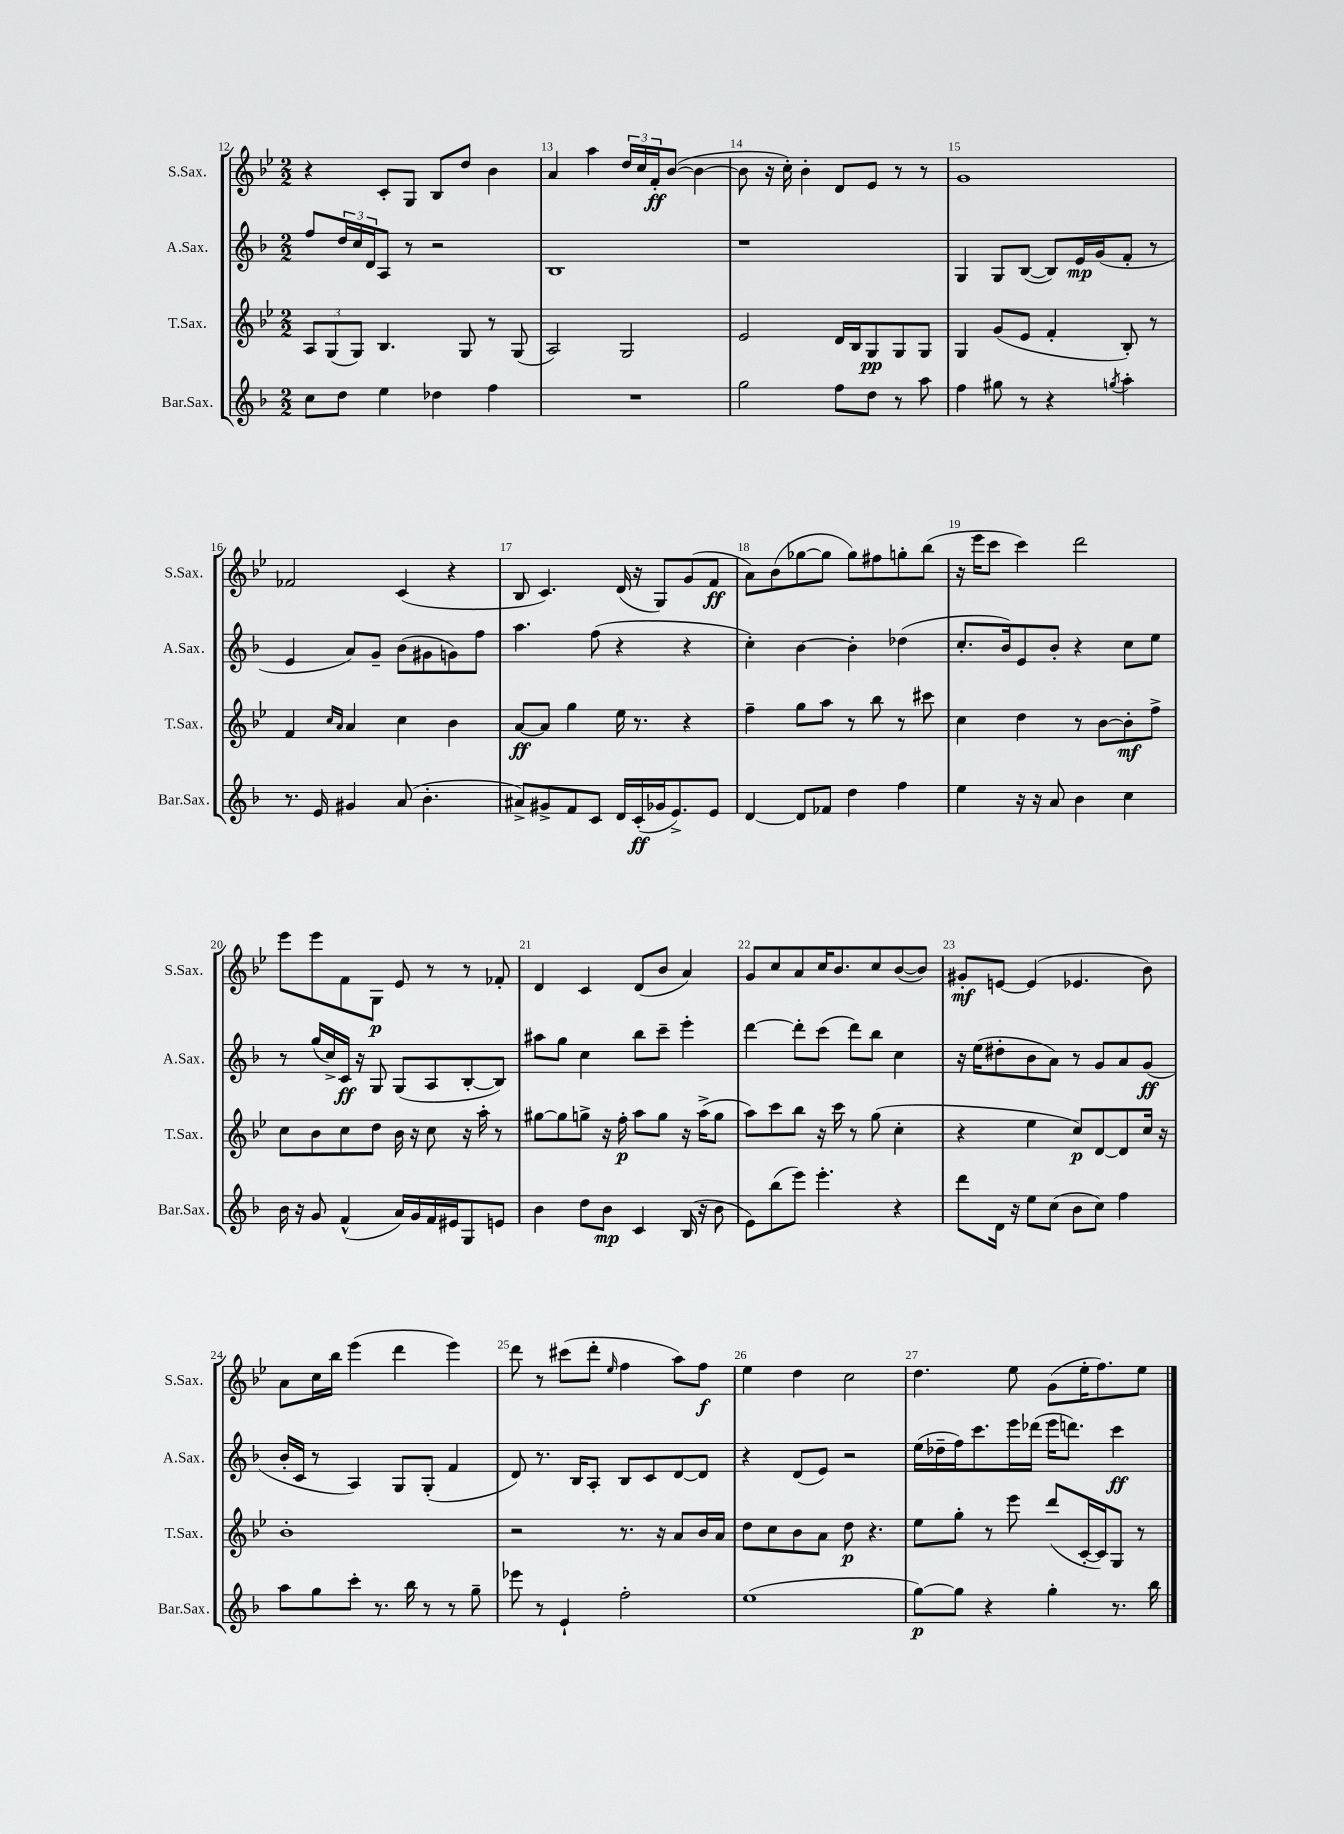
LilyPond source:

<<
\new StaffGroup <<
\new Staff = "s0" \with { instrumentName = "S.Sax." shortInstrumentName = "S.Sax." } {
    \clef treble \key bes \major \numericTimeSignature \time 2/2
    r4 c'8-. g8 bes8 d''8 bes'4 |
    a'4 a''4 \tuplet 3/2 { d''16 c''16 f'16-.\ff } bes'8~( bes'4~ |
    bes'8 r16 c''16-.) bes'4-. d'8 ees'8 r8 r8 |
    g'1 |
    fes'2 c'4( r4 |
    bes8 c'4.) d'16( r16 g8) g'8( f'8\ff |
    a'8) bes'8( ges''8~ ges''8 ges''8) fis''8 g''8-. bes''8( |
    r16 ees'''16 c'''8 c'''4) d'''2 |
    ees'''8 ees'''8 f'8 g8\p ees'8 r8 r8 fes'8-. |
    d'4 c'4 d'8( bes'8 a'4) |
    g'8 c''8 a'8 c''16 bes'8. c''8 bes'8~( bes'8) |
    gis'8-.\mf e'8~ e'4( ees'4. bes'8) |
    a'8 c''16 bes''16 ees'''4( d'''4 ees'''4) |
    d'''8 r8 cis'''8( d'''8-. \grace { ees''16 } f''4 a''8) f''8\f |
    ees''4 d''4 c''2 |
    d''4. ees''8 g'8( ees''16-. f''8.) ees''8 \bar "|." |
}
\new Staff = "s1" \with { instrumentName = "A.Sax." shortInstrumentName = "A.Sax." } {
    \clef treble \key f \major \numericTimeSignature \time 2/2
    f''8 \tuplet 3/2 { d''16 c''16 d'16 } a8 r8 r2 |
    bes1 |
    r1 |
    g4 g8 bes8~( bes8) e'16\mp g'16( f'8-. r8 |
    e'4 a'8) g'8-- bes'8( gis'8 g'8) f''8 |
    a''4. f''8( r4 r4 |
    c''4-.) bes'4~ bes'4-. des''4( |
    c''8.-. bes'16) e'8 bes'8-. r4 c''8 e''8 |
    r8 g''16( c''16->) c'16\ff r16 g8 g8( a8 bes8~-. bes8) |
    ais''8 g''8 c''4 bes''8 c'''8-- e'''4-. |
    d'''4~ d'''8-. c'''8( d'''8) bes''8 c''4 |
    r16 e''16( dis''8-. bes'8 a'8) r8 g'8 a'8 g'8\ff( |
    bes'16-. c'16 r8 a4) g8 g8-.( f'4 |
    d'8) r8. bes16 a8-. bes8 c'8 d'8~ d'8 |
    r4 d'8( e'8) r2 |
    e''16( des''16-- f''16) c'''8. e'''16 des'''16( e'''16 d'''8.) c'''4\ff \bar "|." |
}
\new Staff = "s2" \with { instrumentName = "T.Sax." shortInstrumentName = "T.Sax." } {
    \clef treble \key bes \major \numericTimeSignature \time 2/2
    \tuplet 3/2 { a8 g8( g8) } bes4. g8 r8 g8( |
    a2) g2 |
    ees'2 d'16 bes16 g8\pp g8 g8 |
    g4 g'8( ees'8 f'4-. bes8-.) r8 |
    f'4 \grace { c''16 a'16 } a'4 c''4 bes'4 |
    a'8~\ff a'8 g''4 ees''16 r8. r4 |
    f''4-- g''8 a''8 r8 bes''8 r8 cis'''8 |
    c''4 d''4 r8 bes'8~ bes'8-.\mf f''8-> |
    c''8 bes'8 c''8 d''8 bes'16 r16 c''8 r16 a''16-. r8 |
    gis''8~ gis''8 g''8-> r16 f''16-.\p a''8 g''8 r16 a''16->( g''8 |
    a''8) c'''8 bes''8 r16 c'''16 r8 g''8( c''4-. |
    r4 ees''4 c''8\p) d'8~ d'8 c''16 r16 |
    bes'1-. |
    r2 r8. r16 a'8 bes'16 a'16 |
    d''8 c''8 bes'8 a'8 d''8\p r4. |
    ees''8 g''8-. r8 ees'''8 d'''8( c'16~-. c'16) g8 r8 \bar "|." |
}
\new Staff = "s3" \with { instrumentName = "Bar.Sax." shortInstrumentName = "Bar.Sax." } {
    \clef treble \key f \major \numericTimeSignature \time 2/2
    c''8 d''8 e''4 des''4 f''4 |
    R1 |
    g''2 f''8 d''8 r8 a''8 |
    f''4 gis''8 r8 r4 \acciaccatura { g''8 } a''4-. |
    r8. e'16 gis'4 a'8( bes'4.-. |
    ais'8->) gis'8-> f'8 c'8 d'16 c'16-.\ff( ges'16 e'8.->) e'8 |
    d'4~ d'8 fes'8 d''4 f''4 |
    e''4 r16 r16 a'8 bes'4 c''4 |
    bes'16 r16 g'8 f'4-^( a'16) g'16 f'16 eis'16 g8 e'8 |
    bes'4 d''8 bes'8\mp c'4 bes16( r16 bes'8 |
    e'8) bes''8( e'''8) e'''4.-. r4 |
    d'''8 d'16 r16 e''8 c''8( bes'8 c''8) f''4 |
    a''8 g''8 c'''8-. r8. bes''16 r8 r8 g''8-- |
    ees'''8 r8 e'4-! f''2-. |
    e''1( |
    g''8~\p) g''8 r4 g''4-. r8. bes''16 \bar "|." |
}
>>
>>
\layout { \context { \Score currentBarNumber = #12 \override BarNumber.break-visibility = ##(#f #t #t) barNumberVisibility = #all-bar-numbers-visible } }
